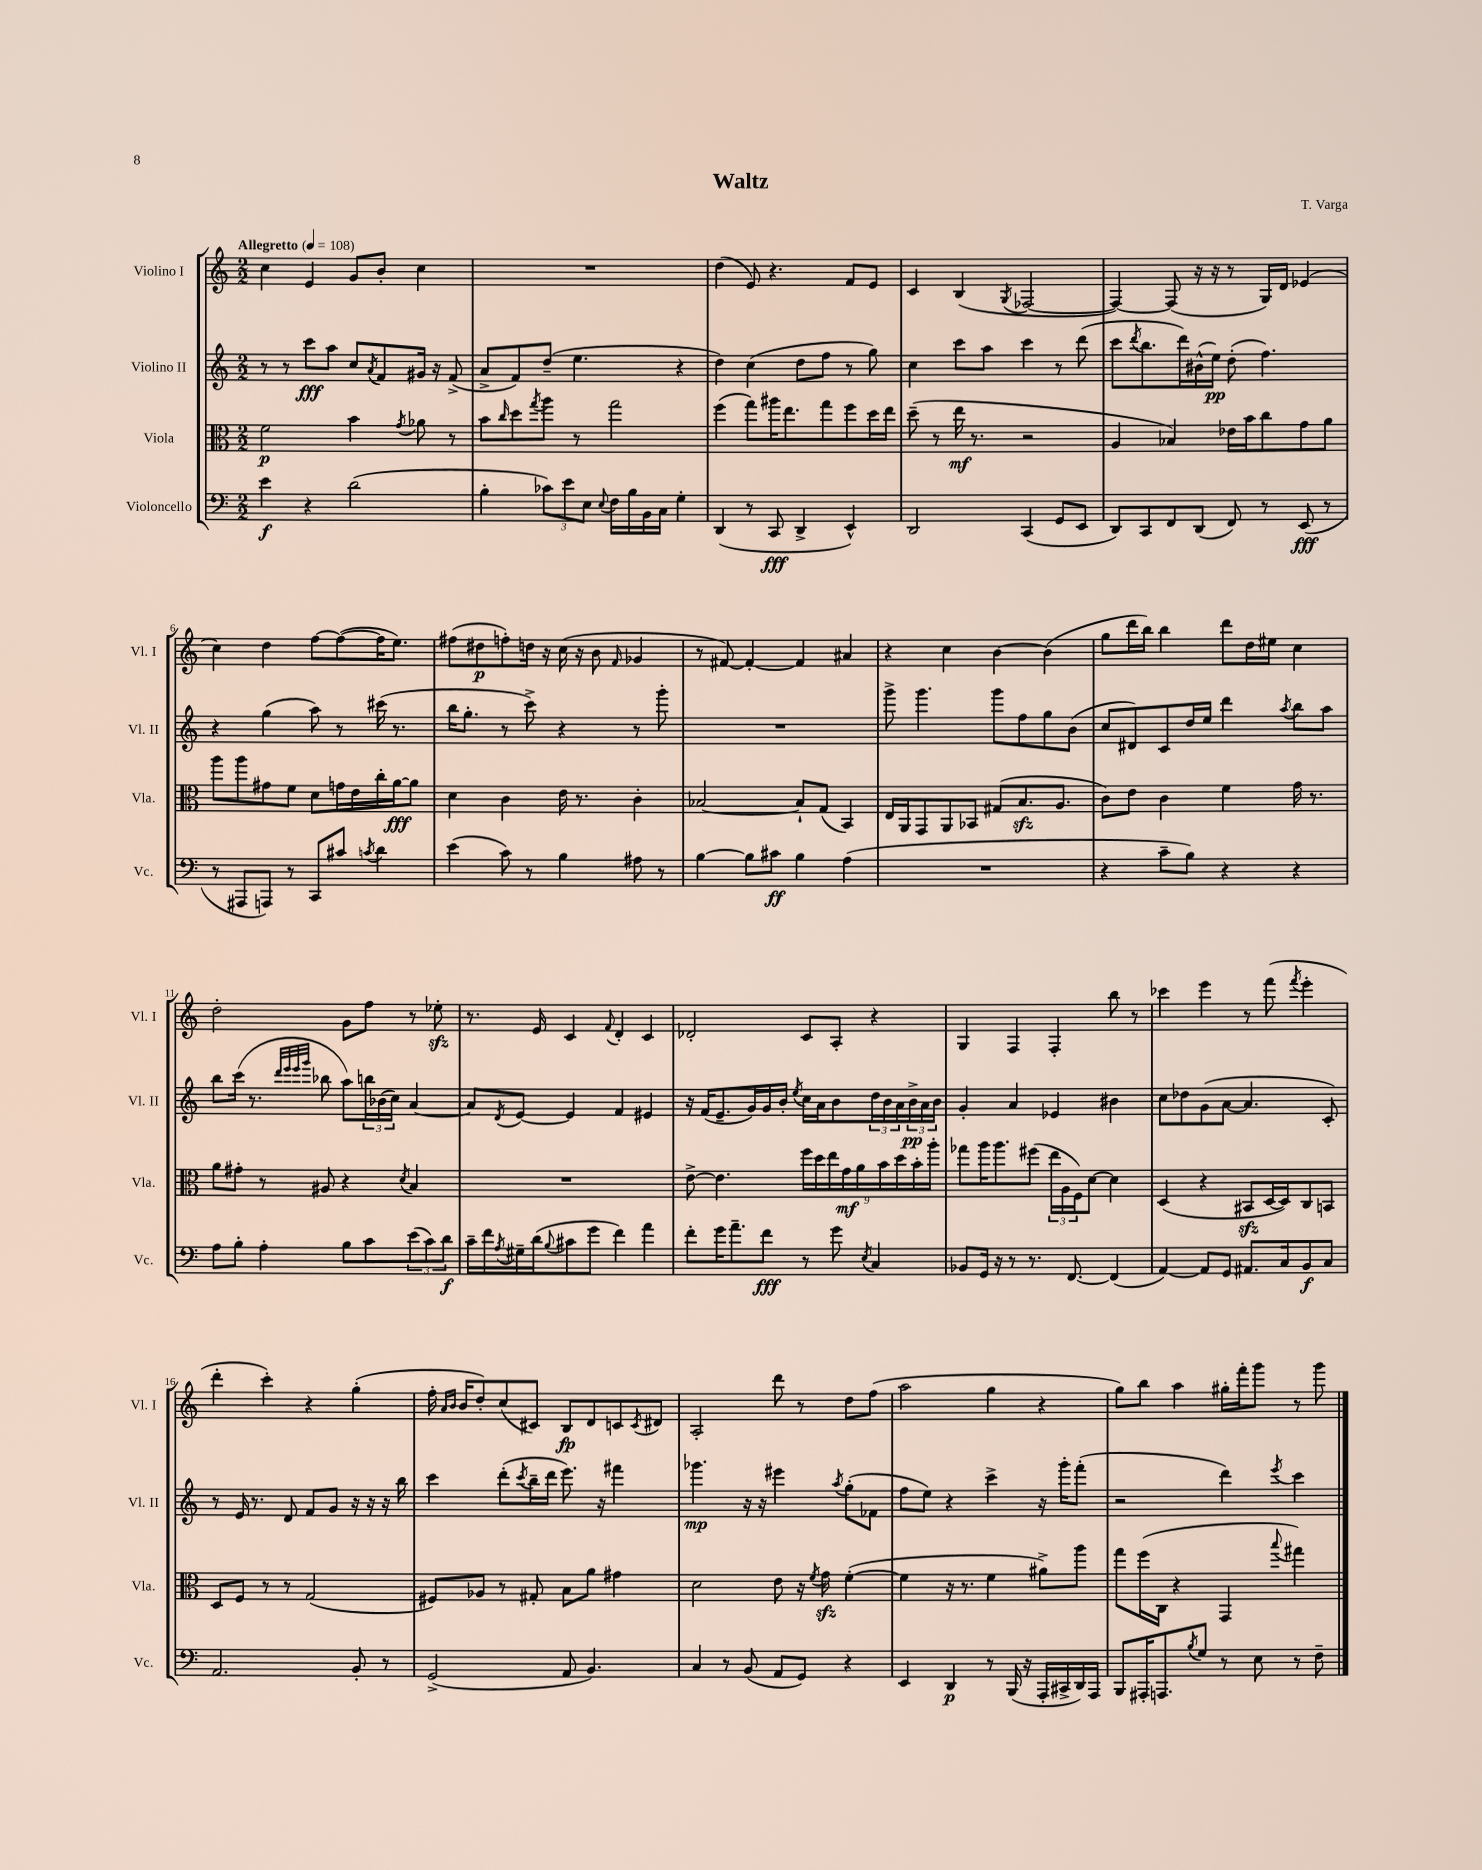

**kern	**dynam	**kern	**dynam	**kern	**dynam	**kern	**dynam
*part4	*part4	*part3	*part3	*part2	*part2	*part1	*part1
*staff4	*staff4	*staff3	*staff3	*staff2	*staff2	*staff1	*staff1
*I"Violoncello	*	*I"Viola	*	*I"Violino II	*	*I"Violino I	*
*I'Vc.	*	*I'Vla.	*	*I'Vl. II	*	*I'Vl. I	*
*clefF4	*	*clefC3	*	*clefG2	*	*clefG2	*
*k[]	*	*k[]	*	*k[]	*	*k[]	*
*M2/2	*	*M2/2	*	*M2/2	*	*M2/2	*
*MM108	*	*MM108	*	*MM108	*	*MM108	*
=1	=1	=1	=1	=1	=1	=1	=1
!	!	!	!	!	!	!LO:TX:a:B:t=Allegretto	!
4e\	f	2f\	p	8r	.	4cc\	.
.	.	.	.	8r	.	.	.
4r	.	.	.	8ccc\L	fff	4e/	.
.	.	.	.	8aa\J	.	.	.
(2d\	.	4b\	.	8cc/L	.	8g/L	.
.	.	.	.	8qa/	.	.	.
.	.	.	.	8f/	.	8b'/J	.
.	.	8qg/	.	.	.	.	.
.	.	8a-X\	.	16g#X/Jk	.	4cc\	.
.	.	.	.	16r	.	.	.
.	.	8r	.	(8f^/	.	.	.
=2	=2	=2	=2	=2	=2	=2	=2
4B'\	.	8b\L	.	8a^/L	.	1r	.
.	.	16qqcc/	.	.	.	.	.
.	.	8dd\	.	8f/)	.	.	.
.	.	8qgg/	.	.	.	.	.
12c-X\L)	.	8aa\J	.	(8dd~/J	.	.	.
12e\	.	.	.	.	.	.	.
.	.	8r	.	4.ee\	.	.	.
12E\J	.	.	.	.	.	.	.
8qqE/	.	.	.	.	.	.	.
16F\LL	.	2gg\	.	.	.	.	.
16B\	.	.	.	.	.	.	.
16BB\	.	.	.	.	.	.	.
16C\JJ	.	.	.	.	.	.	.
4G'\	.	.	.	4r	.	.	.
=3	=3	=3	=3	=3	=3	=3	=3
(4DD/	.	(4ff\	.	4dd\)	.	(4dd\	.
8r	.	8gg\L)	.	(4cc\	.	8e/)	.
8CC/	fff	16aa#X\K	.	.	.	4.r	.
.	.	8.ee\	.	.	.	.	.
4DD^/	.	.	.	8dd\L	.	.	.
.	.	8gg\	.	8ff\J	.	.	.
4EE^^/)	.	8ff\	.	8r	.	8f/L	.
.	.	16dd\L	.	8gg\)	.	8e/J	.
.	.	16ee\JJ	.	.	.	.	.
=4	=4	=4	=4	=4	=4	=4	=4
2DD/	.	(8dd~\	.	4cc\	.	4c/	.
.	.	8r	.	.	.	.	.
.	.	16ee\	mf	8ccc\L	.	(4B/	.
.	.	8.r	.	.	.	.	.
.	.	.	.	8aa\J	.	.	.
.	.	.	.	.	.	8qG/	.
(4CC/	.	2r	.	4ccc\	.	[2F-X/	.
8GG/L	.	.	.	8r	.	.	.
8EE/J	.	.	.	(8ddd\	.	.	.
=5	=5	=5	=5	=5	=5	=5	=5
8DD/L)	.	4A/	.	8ccc\L	.	4F-/_)	.
.	.	.	.	8qddd/	.	.	.
8CC/	.	.	.	8.bb\	.	.	.
8FF/	.	4B-X/)	.	.	.	(8F-/]	.
.	.	.	.	16ddd\L)	.	.	.
(8DD/J	.	.	.	(16b#X^^\	.	16r	.
.	.	.	.	16ee\JJ)	pp	16r	.
8FF/)	.	16e-X\LL	.	(8dd'\	.	8r	.
.	.	16b\J	.	.	.	.	.
8r	.	8cc\	.	4.ff\)	.	16G/LL)	.
.	.	.	.	.	.	16d/JJ	.
(8EE/	fff	8g\	.	.	.	(4e-X/	.
8r	.	8a\J	.	.	.	.	.
!!LO:LB:g=z
=6	=6	=6	=6	=6	=6	=6	=6
8r	.	8aa\L	.	4r	.	4cc\)	.
8AAA#X/L	.	8aa\	.	.	.	.	.
8AAAn/J)	.	8g#X\	.	(4gg\	.	4dd\	.
8r	.	8f\J	.	.	.	.	.
8CC/L	.	8d\L	.	8aa\)	.	[8ff\L	.
8c#X/J	.	16gn\L	.	8r	.	(8ff\_	.
.	.	16e\	.	.	.	.	.
8qcn/	.	.	.	.	.	.	.
4d\	.	16cc'\	.	(16ccc#X\	.	16ff\K]	.
.	.	[16a\J	fff	8.r	.	8.ee\J)	.
.	.	8a\J]	.	.	.	.	.
=7	=7	=7	=7	=7	=7	=7	=7
(4e\	.	4d\	.	16bb\KL	.	(8ff#X\L	.
.	.	.	.	8.gg'\J	.	.	.
.	.	.	.	.	.	8dd#X\	p
8c\)	.	4c\	.	8r	.	8ffn'\)	.
8r	.	.	.	8ccc^\)	.	16ddn\Jk	.
.	.	.	.	.	.	16r	.
4B\	.	16e\	.	4r	.	(16cc\	.
.	.	8.r	.	.	.	16r	.
.	.	.	.	.	.	8b\	.
.	.	.	.	.	.	16qqf/	.
8A#X\	.	4c'\	.	8r	.	4g-X/	.
8r	.	.	.	8ggg'\	.	.	.
=8	=8	=8	=8	=8	=8	=8	=8
[4B\	.	[2B-X/	.	1r	.	8r	.
.	.	.	.	.	.	[8f#X/)	.
8B\L]	.	.	.	.	.	4f#'/_	.
8c#X\J	ff	.	.	.	.	.	.
4B\	.	8B-`/L]	.	.	.	4f#/]	.
.	.	(8G/J	.	.	.	.	.
(4A\	.	4BB/)	.	.	.	4a#X/	.
=9	=9	=9	=9	=9	=9	=9	=9
1r	.	16E/LL	.	8ggg^\	.	4r	.
.	.	16AA/J	.	.	.	.	.
.	.	8GG/	.	4.ggg\	.	.	.
.	.	8AA/	.	.	.	4cc\	.
.	.	8BB-X/J	.	.	.	.	.
.	.	(8G#X/L	.	8ggg\L	.	[4b\	.
.	.	8.Bzz/	.	8ff\	.	.	.
.	.	.	.	8gg\	.	(4b\]	.
.	.	8.A/J	.	.	.	.	.
.	.	.	.	(8b\J	.	.	.
=10	=10	=10	=10	=10	=10	=10	=10
4r	.	8c\L)	.	8cc/L	.	8gg\L	.
.	.	8e\J	.	8d#X/)	.	16ddd\L	.
.	.	.	.	.	.	16bb\JJ)	.
8c~\L	.	4c\	.	8c/	.	4bb\	.
8B\J)	.	.	.	16dd/L	.	.	.
.	.	.	.	16ee/JJ	.	.	.
4r	.	4f\	.	4ddd\	.	8ddd\L	.
.	.	.	.	.	.	16dd\L	.
.	.	.	.	.	.	16ee#X\JJ	.
.	.	.	.	8qaa/	.	.	.
4r	.	16g\	.	8bb\L	.	4cc\	.
.	.	8.r	.	.	.	.	.
.	.	.	.	8aa\J	.	.	.
!!LO:LB:g=z
=11	=11	=11	=11	=11	=11	=11	=11
8A\L	.	8a\L	.	8bb\L	.	2dd'\	.
8B'\J	.	8g#X'\J	.	(16ccc\Jk	.	.	.
.	.	.	.	8.r	.	.	.
4A'\	.	8r	.	.	.	.	.
.	.	.	.	32qqddd/LLL	.	.	.
.	.	.	.	32qqeee/	.	.	.
.	.	.	.	32qqeee/	.	.	.
.	.	.	.	32qqggg/JJJ	.	.	.
.	.	8A#X/	.	8bb-X\	.	.	.
8B\L	.	4r	.	8aa\L)	.	8g\L	.
8c\	.	.	.	24bbn\L	.	8ff\J	.
.	.	.	.	(24b-X\	.	.	.
.	.	.	.	24cc\JJ)	.	.	.
.	.	8qd/	.	.	.	.	.
(12e\	.	4B/	.	[4a/	.	8r	.
12c\)	.	.	.	.	.	.	.
.	.	.	.	.	.	8ee-Xzz'\	.
12d\J	f	.	.	.	.	.	.
=12	=12	=12	=12	=12	=12	=12	=12
16c~\LL	.	1r	.	8a/L]	.	8.r	.
16f\	.	.	.	.	.	.	.
8qA/	.	.	.	8qd/	.	.	.
16G#X~\	.	.	.	[8e/J	.	.	.
(16d\J	.	.	.	.	.	16e/	.
8qqB/	.	.	.	.	.	.	.
8c#X\	.	.	.	4e/]	.	4c/	.
8g\J	.	.	.	.	.	.	.
.	.	.	.	.	.	8qqf/	.
4f\)	.	.	.	4f/	.	4d'/	.
4a\	.	.	.	4e#X/	.	4c/	.
=13	=13	=13	=13	=13	=13	=13	=13
8f'\L	.	[8e^\	.	16r	.	2d-X'/	.
.	.	.	.	(16f/KL	.	.	.
16g\K	.	4.e\]	.	8.e~/	.	.	.
8.a~\	.	.	.	.	.	.	.
.	.	.	.	16g/L)	.	.	.
8f\J	fff	.	.	16g/	.	.	.
.	.	.	.	16b'/JJ	.	.	.
.	.	.	.	8qee/	.	.	.
8r	.	18ff\LL	.	16cc\LL	.	8c/L	.
.	.	18dd\	.	.	.	.	.
.	.	.	.	16a\J	.	.	.
.	.	18ee\	.	.	.	.	.
8g\	.	.	.	8b\	.	8A'/J	.
.	.	18g\	mf	.	.	.	.
.	.	18a\	.	.	.	.	.
8qE/	.	.	.	.	.	.	.
4C/	.	.	.	24dd\L	.	4r	.
.	.	18b\	.	.	.	.	.
.	.	.	.	24b\	.	.	.
.	.	18dd\	.	24a\	.	.	.
.	.	.	.	24b^\	pp	.	.
.	.	18b'\	.	.	.	.	.
.	.	.	.	24a\	.	.	.
.	.	18aa'\JJ	.	.	.	.	.
.	.	.	.	24b\JJ	.	.	.
=14	=14	=14	=14	=14	=14	=14	=14
8BB-X/L	.	8gg-X\L	.	4g'/	.	4G/	.
16GG/Jk	.	16aa\K	.	.	.	.	.
16r	.	8.aa\	.	.	.	.	.
8r	.	.	.	4a/	.	4F/	.
8.r	.	(8ff#X\J	.	.	.	.	.
.	.	24ee\LL	.	4e-X/	.	4F'/	.
.	.	24A\	.	.	.	.	.
[8.FF/	.	.	.	.	.	.	.
.	.	24F\J)	.	.	.	.	.
.	.	[8d\J	.	.	.	.	.
(4FF/]	.	4d\]	.	4b#X\	.	8bb\	.
.	.	.	.	.	.	8r	.
=15	=15	=15	=15	=15	=15	=15	=15
[4AA/)	.	(4D/	.	8cc\L	.	4ccc-X\	.
.	.	.	.	8dd-X\	.	.	.
8AA/L]	.	4r	.	(8g\	.	4eee\	.
8GG/J	.	.	.	[8a\J	.	.	.
8.AA#X/L	.	8BB#Xzz/L	.	4.a/]	.	8r	.
.	.	[16D/L	.	.	.	(8fff\	.
16C/k	.	16D/J])	.	.	.	.	.
.	.	.	.	.	.	8qfff/	.
8BB/	f	8C/	.	.	.	4eee'\	.
8C/J	.	8BBn/J	.	8c'/)	.	.	.
!!LO:LB:g=z
=16	=16	=16	=16	=16	=16	=16	=16
2.AA/	.	8D/L	.	8r	.	4ddd'\	.
.	.	8F/J	.	16e/	.	.	.
.	.	.	.	8.r	.	.	.
.	.	8r	.	.	.	4ccc'\)	.
.	.	8r	.	8d/	.	.	.
.	.	(2G/	.	8f/L	.	4r	.
.	.	.	.	8g/J	.	.	.
8BB'/	.	.	.	16r	.	(4gg'\	.
.	.	.	.	16r	.	.	.
8r	.	.	.	16r	.	.	.
.	.	.	.	16bb\	.	.	.
=17	=17	=17	=17	=17	=17	=17	=17
(2GG^/	.	8F#X/L)	.	4ccc\	.	16ff'\	.
.	.	.	.	.	.	16qqa/LL	.
.	.	.	.	.	.	16qqb/JJ	.
.	.	.	.	.	.	16b/KL	.
.	.	8A-X/J	.	.	.	8dd'/)	.
.	.	8r	.	(8ddd'\L	.	(8cc/	.
.	.	.	.	8qccc/	.	.	.
.	.	8G#X'/	.	16bb~\L	.	8c#X/J)	.
.	.	.	.	16ddd\JJ	.	.	.
8AA/	.	8B\L	.	8.eee\)	.	8B/L	fp
4.BB/)	.	8a\J	.	.	.	8d/	.
.	.	.	.	16r	.	.	.
.	.	4g#X\	.	4fff#X\	.	8cn/	.
.	.	.	.	.	.	8qc/	.
.	.	.	.	.	.	8d#X/J	.
=18	=18	=18	=18	=18	=18	=18	=18
4C/	.	2d\	.	4.ggg-X\	mp	2A'/	.
8r	.	.	.	.	.	.	.
(8BB/	.	.	.	16r	.	.	.
.	.	.	.	16r	.	.	.
8AA/L	.	8e\	.	4eee#X\	.	8ddd\	.
8GG/J)	.	16r	.	.	.	8r	.
.	.	8qf/	.	.	.	.	.
.	.	16gzz\	.	.	.	.	.
.	.	.	.	8qaa/	.	.	.
4r	.	([4f'\	.	(8gg'\L	.	8dd\L	.
.	.	.	.	8f-X\J	.	(8ff\J	.
=19	=19	=19	=19	=19	=19	=19	=19
4EE/	.	4f\]	.	8ff\L	.	2aa\	.
.	.	.	.	8ee\J)	.	.	.
4DD/	p	16r	.	4r	.	.	.
.	.	8.r	.	.	.	.	.
8r	.	4f\	.	4ccc^\	.	4gg\	.
(16BBB/	.	.	.	.	.	.	.
16r	.	.	.	.	.	.	.
16AAA'/LL	.	8a#X^\L)	.	16r	.	4r	.
16CC#X^/	.	.	.	16ggg'\KL	.	.	.
16DD/)	.	8aa\J	.	(8fff'\J	.	.	.
16AAA/JJ	.	.	.	.	.	.	.
=20	=20	=20	=20	=20	=20	=20	=20
8BBB/L	.	8gg\L	.	2r	.	8gg\L)	.
16AAA#X'/K	.	(16ff\L	.	.	.	8bb\J	.
8.AAAn/	.	16C\JJ	.	.	.	.	.
.	.	4r	.	.	.	4aa\	.
8qB/	.	.	.	.	.	.	.
8G/J	.	.	.	.	.	.	.
8r	.	4GG/	.	4ddd\)	.	16gg#X'\LL	.
.	.	.	.	.	.	16fff'\J	.
8E\	.	.	.	.	.	8ggg\J	.
.	.	8qqbb/	.	8qeee/	.	.	.
8r	.	4gg#X\)	.	4ccc\	.	8r	.
8F~\	.	.	.	.	.	8ggg\	.
==	==	==	==	==	==	==	==
*-	*-	*-	*-	*-	*-	*-	*-
